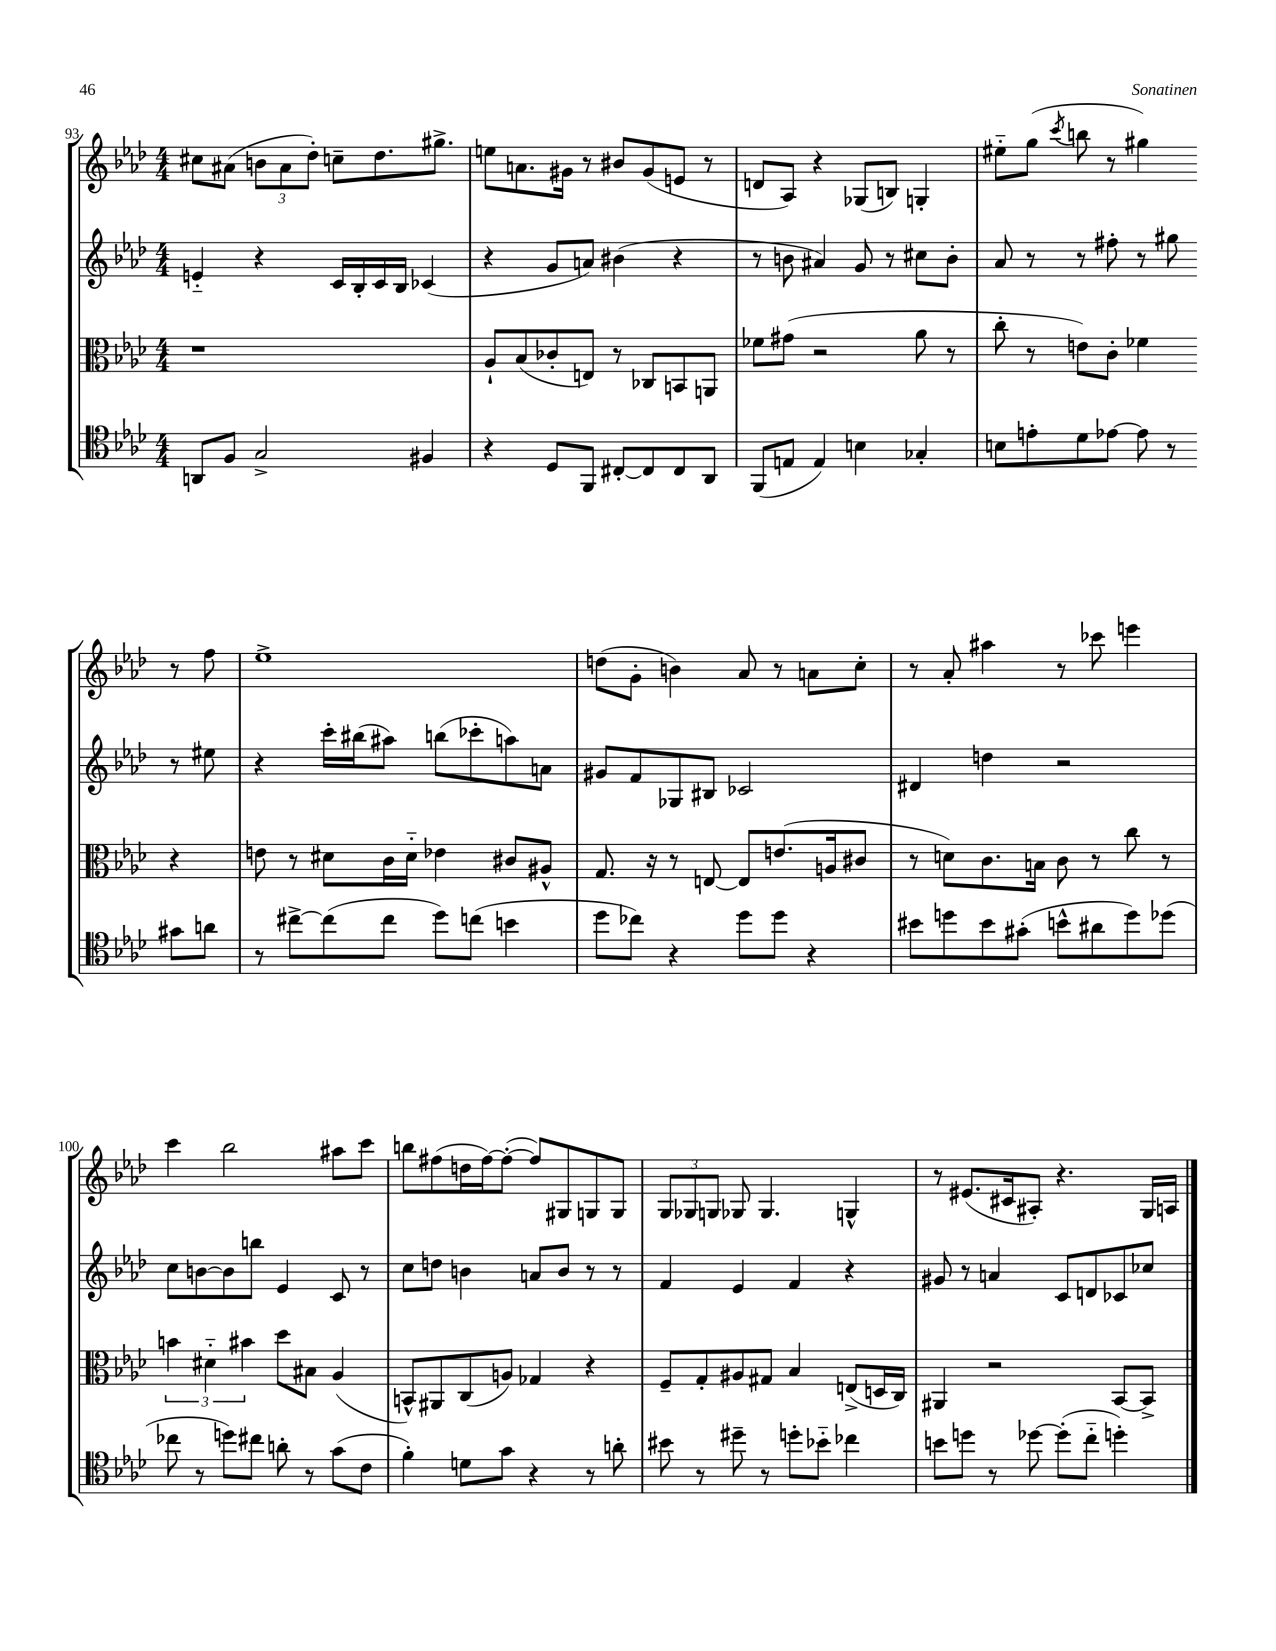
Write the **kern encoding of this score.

**kern	**kern	**kern	**kern
*staff4	*staff3	*staff2	*staff1
*clefC4	*clefC3	*clefG2	*clefG2
*k[b-e-a-d-]	*k[b-e-a-d-]	*k[b-e-a-d-]	*k[b-e-a-d-]
*M4/4	*M4/4	*M4/4	*M4/4
8AA	1r	4e'~	8cc#
8F	.	.	(8a#
2G^	.	4r	12b
.	.	.	12a#
.	.	.	12dd-')
.	.	16c	8cc~
.	.	16B-'	.
.	.	16c	8.dd-
.	.	16B-	.
4F#	.	(4c-	.
.	.	.	8.gg#^
=	=	=	=
4r	8A-`	4r	8ee
.	(8B-	.	8.a
8D-	8c-'	8g	.
.	.	.	16g#
8FF	8E)	8a)	8r
[8C#'	8r	(4b#	8b#
8C#]	8C-	.	(8g#
8C#	8BB	4r	8e
8AA-	8AA	.	8r
=	=	=	=
(8FF	8f-	8r	8d
8E	(8g#	8b	8A-)
4E)	2r	4a#)	4r
4B	.	8g	(8G-
.	.	8r	8B)
4G-'	8a-	8cc#	4G'
.	8r	8b'	.
=	=	=	=
8B	8cc'	8a-	8ee#'~
8e'	8r	8r	(8gg
.	.	.	8qccc
8d-	8e)	8r	8bb
[8e-	8c'	8ff#'	8r
8e-]	4f-	8r	4gg#)
8r	.	8gg#	.
8g#	4r	8r	8r
8a	.	8ee#	8ff
=	=	=	=
8r	8e	4r	1ee-^
[8cc#^	8r	.	.
(8cc#]	8d#	16ccc'	.
.	.	(16bb#	.
8cc#	16c	8aa#)	.
.	16d#'~	.	.
8dd-)	4e-	(8bb	.
(8cc	.	8ccc-'	.
4b	8c#	8aa)	.
.	8A#^^	8a	.
=	=	=	=
8dd-	8.G	8g#	(8dd
8cc-)	.	8f	8g'
.	16r	.	.
4r	8r	8G-	4b)
.	[8E	8B#	.
8dd-	8E]	2c-	8a-
8dd-	(8.e	.	8r
4r	.	.	8a
.	16A	.	.
.	8c#	.	8cc'
=	=	=	=
8b#	8r	4d#	8r
8dd	8d)	.	8a-'
8b#	8.c	4dd	4aa#
(8g#'	.	.	.
.	16B	.	.
8b^^	8c	2r	8r
8a#	8r	.	8ccc-
8dd)	8cc	.	4eee
(8dd-	8r	.	.
=	=	=	=
8cc-	6b	8cc	4ccc
8r	.	[8b	.
.	6d#'~	.	.
8dd)	.	8b]	2bb-
.	6b#	.	.
8cc#	.	8bb	.
8a'	8dd-	4e-	.
8r	8B#	.	.
(8g	(4A-	8c	8aa#
8c	.	8r	8ccc
=	=	=	=
4f')	8BB^^)	8cc	8bb
.	8AA#	8dd	(8ff#
8d	(8C	4b	16dd
.	.	.	[16ff#)
8g	8A)	.	(8ff#'_
4r	4G-	8a	8ff#])
.	.	8b	8G#
8r	4r	8r	8G
8a'	.	8r	8G
=	=	=	=
8b#	8F~	4f	12G
.	.	.	12G-
8r	8G'	.	.
.	.	.	12G
8dd#~	8A#	4e-	8G-
8r	8G#	.	4.G-
8dd'	4B-	4f	.
8b-'~	.	.	.
4cc-	(8E^	4r	4G^^
.	16D	.	.
.	16C)	.	.
=	=	=	=
8b	4AA#	8g#	8r
8dd	.	8r	(8.e#
8r	2r	4a	.
.	.	.	16c#
[8dd-	.	.	8A#')
(8dd-']	.	8c	4.r
8cc'~	.	8d	.
4dd')	[8BB-	8c-	.
.	8BB-^]	8cc-	16G
.	.	.	16A
==	==	==	==
*-	*-	*-	*-
